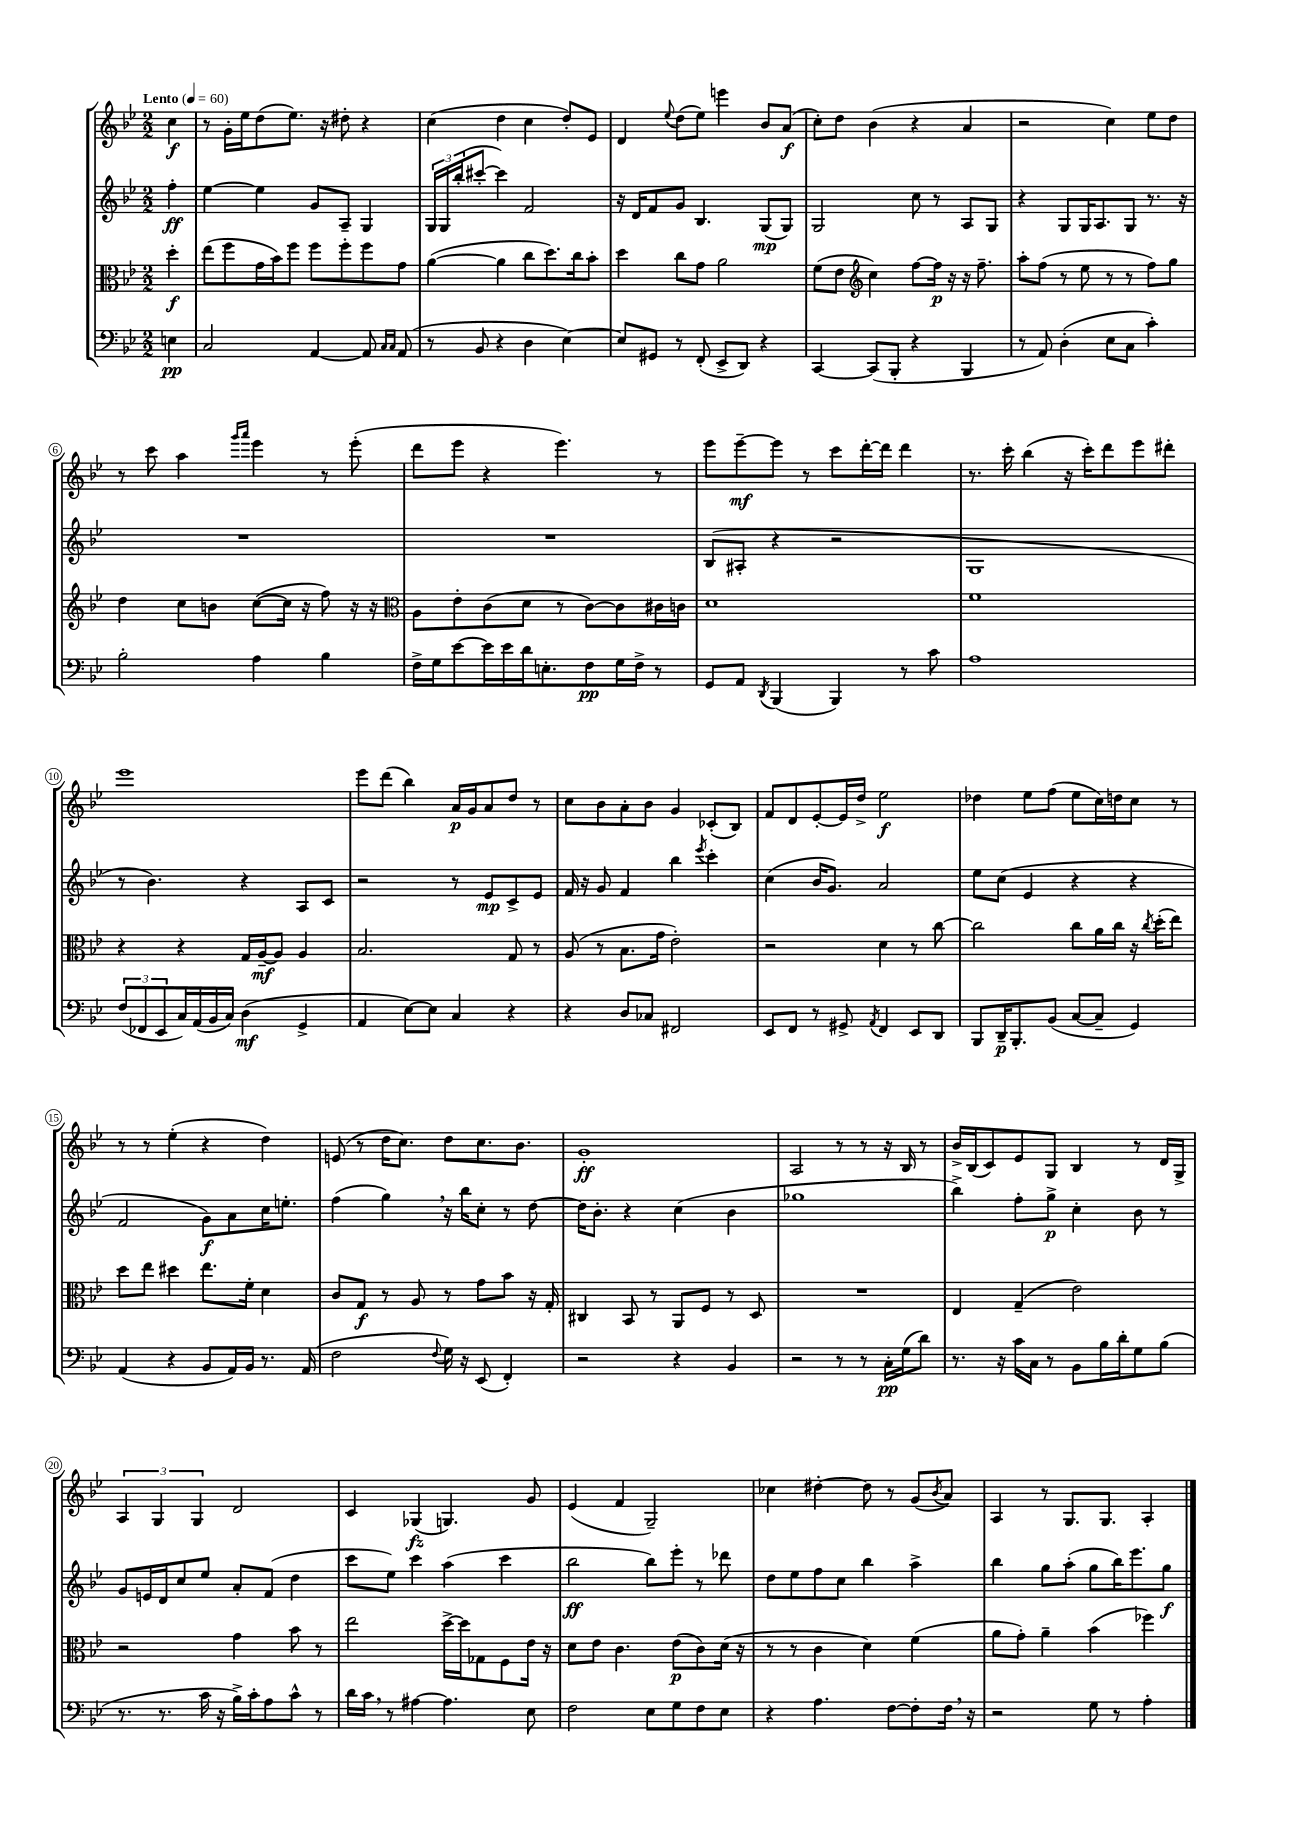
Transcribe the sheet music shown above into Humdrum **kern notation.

**kern	**dynam	**kern	**dynam	**kern	**dynam	**kern	**dynam
*part4	*part4	*part3	*part3	*part2	*part2	*part1	*part1
*staff4	*staff4	*staff3	*staff3	*staff2	*staff2	*staff1	*staff1
*clefF4	*	*clefC3	*	*clefG2	*	*clefG2	*
*k[b-e-]	*	*k[b-e-]	*	*k[b-e-]	*	*k[b-e-]	*
*M2/2	*	*M2/2	*	*M2/2	*	*M2/2	*
*MM60	*	*MM60	*	*MM60	*	*MM60	*
=	=	=	=	=	=	=	=
!	!	!	!	!	!	!LO:TX:a:B:t=Lento	!
4En\	pp	4dd'\	f	4ff'\	ff	4cc\	f
=1	=1	=1	=1	=1	=1	=1	=1
2C/	.	(8ee-\L	.	[4ee-\	.	8r	.
.	.	8ff\	.	.	.	16g'\LL	.
.	.	.	.	.	.	16ee-\J	.
.	.	16g\L	.	4ee-\]	.	(8dd\	.
.	.	16b-\J)	.	.	.	.	.
.	.	8ff\J	.	.	.	8.ee-\J)	.
[4AA/	.	8ff\L	.	8g/L	.	.	.
.	.	.	.	.	.	16r	.
.	.	8ff'\	.	8A~/J	.	8dd#X'\	.
8AA/]	.	8ff\	.	4G/	.	4r	.
16qqC/LL	.	.	.	.	.	.	.
16qqC/JJ	.	.	.	.	.	.	.
(8AA/	.	8g\J	.	.	.	.	.
=2	=2	=2	=2	=2	=2	=2	=2
8r	.	([4a\	.	24G/LL	.	(4cc\	.
.	.	.	.	24G/	.	.	.
.	.	.	.	(24bb-'/J	.	.	.
8BB-/	.	.	.	[8ccc#X'/J	.	.	.
4r	.	4a\]	.	4ccc#\])	.	4dd\	.
4D\	.	8cc\L	.	2f/	.	4cc\	.
.	.	8.dd\)	.	.	.	.	.
[4E-\)	.	.	.	.	.	8dd'/L)	.
.	.	16cc\k	.	.	.	.	.
.	.	8b-'\J	.	.	.	8e-/J	.
=3	=3	=3	=3	=3	=3	=3	=3
8E-/L]	.	4dd\	.	16r	.	4d/	.
.	.	.	.	16d/KL	.	.	.
8GG#X/J	.	.	.	8f/	.	.	.
.	.	.	.	.	.	8qqee-/	.
8r	.	8cc\L	.	8g/J	.	(8dd\L	.
(8FF'/	.	8g\J	.	4.B-/	.	8ee-\J)	.
8EE-^/L	.	2a\	.	.	.	4eeen\	.
8DD/J)	.	.	.	.	.	.	.
4r	.	.	.	(8G/L	mp	8b-/L	.
.	.	.	.	8G/J)	.	(8a/J	f
=4	=4	=4	=4	=4	=4	=4	=4
[4CC/	.	(8f\L	.	2G/	.	8cc'\L)	.
.	.	8e-\J	.	.	.	8dd\J	.
*	*	*clefG2	*	*	*	*	*
(8CC/L]	.	4cc\)	.	.	.	(4b-\	.
8BBB-'/J	.	.	.	.	.	.	.
4r	.	[8ff\L	.	8cc\	.	4r	.
.	.	16ff\Jk]	p	8r	.	.	.
.	.	16r	.	.	.	.	.
4BBB-/	.	16r	.	8A/L	.	4a/	.
.	.	8.ff~\	.	.	.	.	.
.	.	.	.	8G/J	.	.	.
=5	=5	=5	=5	=5	=5	=5	=5
8r	.	8aa'\L	.	4r	.	2r	.
8AA/)	.	(8ff\J	.	.	.	.	.
(4D'\	.	8r	.	8G/L	.	.	.
.	.	8ee-\	.	16G/K	.	.	.
.	.	.	.	8.A/	.	.	.
8E-\L	.	8r	.	.	.	4cc\)	.
8C\J	.	8r	.	8G/J	.	.	.
4c'\)	.	8ff\L)	.	8.r	.	8ee-\L	.
.	.	8gg\J	.	.	.	8dd\J	.
.	.	.	.	16r	.	.	.
!!LO:LB:g=z
=6	=6	=6	=6	=6	=6	=6	=6
2B-'\	.	4dd\	.	1r	.	8r	.
.	.	.	.	.	.	8ccc\	.
.	.	8cc\L	.	.	.	4aa\	.
.	.	8bn\J	.	.	.	.	.
.	.	.	.	.	.	16qqggg/LL	.
.	.	.	.	.	.	16qqaaa/JJ	.
4A\	.	([8cc\L	.	.	.	4eee-\	.
.	.	16cc\Jk]	.	.	.	.	.
.	.	16r	.	.	.	.	.
4B-\	.	8ff\)	.	.	.	8r	.
.	.	16r	.	.	.	(8eee-'\	.
.	.	16r	.	.	.	.	.
=7	=7	=7	=7	=7	=7	=7	=7
*	*	*clefC3	*	*	*	*	*
16F^\LL	.	8A\L	.	1r	.	8ddd\L	.
16G\J	.	.	.	.	.	.	.
[8e-\	.	8e-'\	.	.	.	8eee-\J	.
16e-\L]	.	(8c\	.	.	.	4r	.
16e-\	.	.	.	.	.	.	.
16d\J	.	8d\J	.	.	.	.	.
8.En'\	.	.	.	.	.	.	.
.	.	8r	.	.	.	4.eee-\)	.
8F\	pp	[8c\L)	.	.	.	.	.
16G\L	.	8c\]	.	.	.	.	.
16F^\JJ	.	.	.	.	.	.	.
8r	.	16c#X\L	.	.	.	8r	.
.	.	16cn\JJ	.	.	.	.	.
=8	=8	=8	=8	=8	=8	=8	=8
8GG/L	.	1d	.	(8B-/L	.	8eee-\L	.
8AA/J	.	.	.	8A#X'/J	.	[8eee-~\	mf
8qDD/	.	.	.	.	.	.	.
(4BBB-/	.	.	.	4r	.	8eee-\J]	.
.	.	.	.	.	.	8r	.
4BBB-/)	.	.	.	2r	.	8ccc\L	.
.	.	.	.	.	.	[16ddd'\L	.
.	.	.	.	.	.	16ddd\JJ]	.
8r	.	.	.	.	.	4ddd\	.
8c\	.	.	.	.	.	.	.
=9	=9	=9	=9	=9	=9	=9	=9
1A	.	1f	.	1G	.	8.r	.
.	.	.	.	.	.	16ccc'\	.
.	.	.	.	.	.	(4bb-\	.
.	.	.	.	.	.	16r	.
.	.	.	.	.	.	16ccc'\KL)	.
.	.	.	.	.	.	8ddd\	.
.	.	.	.	.	.	8eee-\	.
.	.	.	.	.	.	8ddd#X'\J	.
!!LO:LB:g=z
=10	=10	=10	=10	=10	=10	=10	=10
(12F/L	.	4r	.	8r	.	1eee-	.
12FF-X/	.	.	.	.	.	.	.
.	.	.	.	4.b-\)	.	.	.
12EE-/	.	.	.	.	.	.	.
16C/L)	.	4r	.	.	.	.	.
(16AA/	.	.	.	.	.	.	.
16BB-/	.	.	.	.	.	.	.
16C/JJ)	.	.	.	.	.	.	.
(4D\	mf	16G/LL	.	4r	.	.	.
.	.	[16A~/J	mf	.	.	.	.
.	.	8A/J]	.	.	.	.	.
4GG^/	.	4A/	.	8A/L	.	.	.
.	.	.	.	8c/J	.	.	.
=11	=11	=11	=11	=11	=11	=11	=11
4AA/	.	2.B-/	.	2r	.	8eee-\L	.
.	.	.	.	.	.	(8ddd\J	.
[8E-\L)	.	.	.	.	.	4bb-\)	.
8E-\J]	.	.	.	.	.	.	.
4C/	.	.	.	8r	.	16a/LL	p
.	.	.	.	.	.	16g/J	.
.	.	.	.	8e-/L	mp	8a/	.
4r	.	8G/	.	8c^/	.	8dd/J	.
.	.	8r	.	8e-/J	.	8r	.
=12	=12	=12	=12	=12	=12	=12	=12
4r	.	(8A/	.	16f/	.	8cc\L	.
.	.	.	.	16r	.	.	.
.	.	8r	.	8g/	.	8b-\	.
8D/L	.	8.B-\L	.	4f/	.	8a'\	.
8C-X/J	.	.	.	.	.	8b-\J	.
.	.	16g\Jk	.	.	.	.	.
2FF#X/	.	2e-'\)	.	4bb-\	.	4g/	.
.	.	.	.	8qeee-/	.	.	.
.	.	.	.	4ccc'\	.	(8c-X'/L	.
.	.	.	.	.	.	8B-/J)	.
=13	=13	=13	=13	=13	=13	=13	=13
8EE-/L	.	2r	.	(4cc\	.	8f/L	.
8FF/J	.	.	.	.	.	8d/	.
8r	.	.	.	16b-/KL	.	[8e-'/	.
.	.	.	.	8.g/J)	.	.	.
8GG#X^/	.	.	.	.	.	16e-/L]	.
.	.	.	.	.	.	16dd^/JJ	.
8qAA/	.	.	.	.	.	.	.
4FF/	.	4d\	.	2a/	.	2ee-\	f
8EE-/L	.	8r	.	.	.	.	.
8DD/J	.	[8cc\	.	.	.	.	.
=14	=14	=14	=14	=14	=14	=14	=14
8BBB-/L	.	2cc\]	.	8ee-\L	.	4dd-X\	.
16DD~/K	p	.	.	(8cc\J	.	.	.
8.BBB-'/	.	.	.	.	.	.	.
.	.	.	.	4e-/	.	8ee-\L	.
(8BB-/J	.	.	.	.	.	(8ff\J	.
[8C/L	.	8cc\L	.	4r	.	8ee-\L	.
8C~/J]	.	16a\L	.	.	.	16cc\L)	.
.	.	16cc\JJ	.	.	.	16ddn\J	.
4GG/)	.	16r	.	4r	.	8cc\J	.
.	.	8qcc/	.	.	.	.	.
.	.	(16dd'\KL	.	.	.	.	.
.	.	8ee-\J)	.	.	.	8r	.
!!LO:LB:g=z
=15	=15	=15	=15	=15	=15	=15	=15
(4AA/	.	8dd\L	.	2f/	.	8r	.
.	.	8ee-\J	.	.	.	8r	.
4r	.	4dd#X\	.	.	.	(4ee-'\	.
8BB-/L	.	8.ee-\L	.	8g\L)	f	4r	.
16AA/L)	.	.	.	8a\	.	.	.
16BB-/JJ	.	16f'\Jk	.	.	.	.	.
8.r	.	4d\	.	16cc\K	.	4dd\)	.
.	.	.	.	8.een'\J	.	.	.
(16AA/	.	.	.	.	.	.	.
=16	=16	=16	=16	=16	=16	=16	=16
2F\	.	8c/L	.	(4ff\	.	(8en/	.
.	.	8G/J	f	.	.	8r	.
.	.	8r	.	4gg,\)	.	16dd\KL	.
.	.	.	.	.	.	8.cc\J)	.
.	.	8A/	.	.	.	.	.
8qqF/	.	.	.	.	.	.	.
16G\)	.	8r	.	16r	.	8dd\L	.
16r	.	.	.	16bb-\KL	.	.	.
(8EE-/	.	8g\L	.	8cc'\J	.	8.cc\	.
4FF'/)	.	8b-\J	.	8r	.	.	.
.	.	.	.	.	.	8.b-\J	.
.	.	16r	.	[8dd\	.	.	.
.	.	16G'/	.	.	.	.	.
=17	=17	=17	=17	=17	=17	=17	=17
2r	.	4C#X/	.	16dd\KL]	.	1g'	ff
.	.	.	.	8.b-'\J	.	.	.
.	.	8BB-/	.	4r	.	.	.
.	.	8r	.	.	.	.	.
4r	.	8AA/L	.	(4cc\	.	.	.
.	.	8F/J	.	.	.	.	.
4BB-/	.	8r	.	4b-\	.	.	.
.	.	8D/	.	.	.	.	.
=18	=18	=18	=18	=18	=18	=18	=18
2r	.	1r	.	1gg-X	.	2A/	.
8r	.	.	.	.	.	8r	.
8r	.	.	.	.	.	8r	.
16C'\LL	pp	.	.	.	.	16r	.
(16G\J	.	.	.	.	.	16B-/	.
8d\J)	.	.	.	.	.	8r	.
=19	=19	=19	=19	=19	=19	=19	=19
8.r	.	4E-/	.	4bb-^\)	.	16b-^/LL	.
.	.	.	.	.	.	(16B-/J	.
.	.	.	.	.	.	8c/)	.
16r	.	.	.	.	.	.	.
16c\LL	.	(4G~/	.	8ff'\L	.	8e-/	.
16C\JJ	.	.	.	.	.	.	.
8r	.	.	.	8gg^\J	p	8G/J	.
8BB-\L	.	2e-\)	.	4cc'\	.	4B-/	.
16B-\L	.	.	.	.	.	.	.
16d'\J	.	.	.	.	.	.	.
8G\	.	.	.	8b-\	.	8r	.
(8B-\J	.	.	.	8r	.	16d/LL	.
.	.	.	.	.	.	16G^/JJ	.
!!LO:LB:g=z
=20	=20	=20	=20	=20	=20	=20	=20
8.r	.	2r	.	8g/L	.	6A/	.
.	.	.	.	16en/L	.	.	.
.	.	.	.	.	.	6G/	.
8.r	.	.	.	16d/J	.	.	.
.	.	.	.	8cc/	.	.	.
.	.	.	.	.	.	6G/	.
16c\	.	.	.	8ee-/J	.	.	.
16r	.	.	.	.	.	.	.
16B-^\LL)	.	4g\	.	8a'/L	.	2d/	.
16c'\J	.	.	.	.	.	.	.
8A\	.	.	.	(8f/J	.	.	.
8c^^\J	.	8b-\	.	4dd\	.	.	.
8r	.	8r	.	.	.	.	.
=21	=21	=21	=21	=21	=21	=21	=21
16d\LL	.	2ee-\	.	8ccc\L	.	4c/	.
16c,\JJ	.	.	.	.	.	.	.
8r	.	.	.	8ee-\J)	.	.	.
[4A#X\	.	.	.	4ccc\	.	(4G-X/	fz
4.A#\]	.	[16dd^\LL	.	(4aa\	.	4.Gn/)	.
.	.	16dd\J]	.	.	.	.	.
.	.	8G-X\	.	.	.	.	.
.	.	8F\	.	4ccc\	.	.	.
8E-\	.	16e-\Jk	.	.	.	8g/	.
.	.	16r	.	.	.	.	.
=22	=22	=22	=22	=22	=22	=22	=22
2F\	.	8d\L	.	2bb-\	ff	(4e-/	.
.	.	8e-\J	.	.	.	.	.
.	.	4.c\	.	.	.	4f/	.
8E-\L	.	.	.	8bb-\L)	.	2G~/)	.
8G\	.	(8e-\L	p	8eee-'\J	.	.	.
8F\	.	8c\)	.	8r	.	.	.
8E-\J	.	(16d\Jk	.	8ddd-X\	.	.	.
.	.	16r	.	.	.	.	.
=23	=23	=23	=23	=23	=23	=23	=23
4r	.	8r	.	8dd\L	.	4cc-X\	.
.	.	8r	.	8ee-\	.	.	.
4.A\	.	4c\	.	8ff\	.	[4dd#X'\	.
.	.	.	.	8cc\J	.	.	.
.	.	4d\)	.	4bb-\	.	8dd#\]	.
[8F\L	.	.	.	.	.	8r	.
8F'\]	.	(4f\	.	4aa^\	.	(8g/L	.
.	.	.	.	.	.	8qb-/	.
16F,\Jk	.	.	.	.	.	8a/J)	.
16r	.	.	.	.	.	.	.
=24	=24	=24	=24	=24	=24	=24	=24
2r	.	8a\L	.	4bb-\	.	4A/	.
.	.	8g'\J)	.	.	.	.	.
.	.	4a~\	.	8gg\L	.	8r	.
.	.	.	.	(8aa'\J	.	8.G/L	.
8G\	.	(4b-\	.	8gg\L	.	.	.
.	.	.	.	.	.	8.G/J	.
8r	.	.	.	16bb-\K)	.	.	.
.	.	.	.	8.eee-\	.	.	.
4A'\	.	4ff-X\)	.	.	.	4A'/	.
.	.	.	.	8gg\J	f	.	.
==	==	==	==	==	==	==	==
*-	*-	*-	*-	*-	*-	*-	*-
